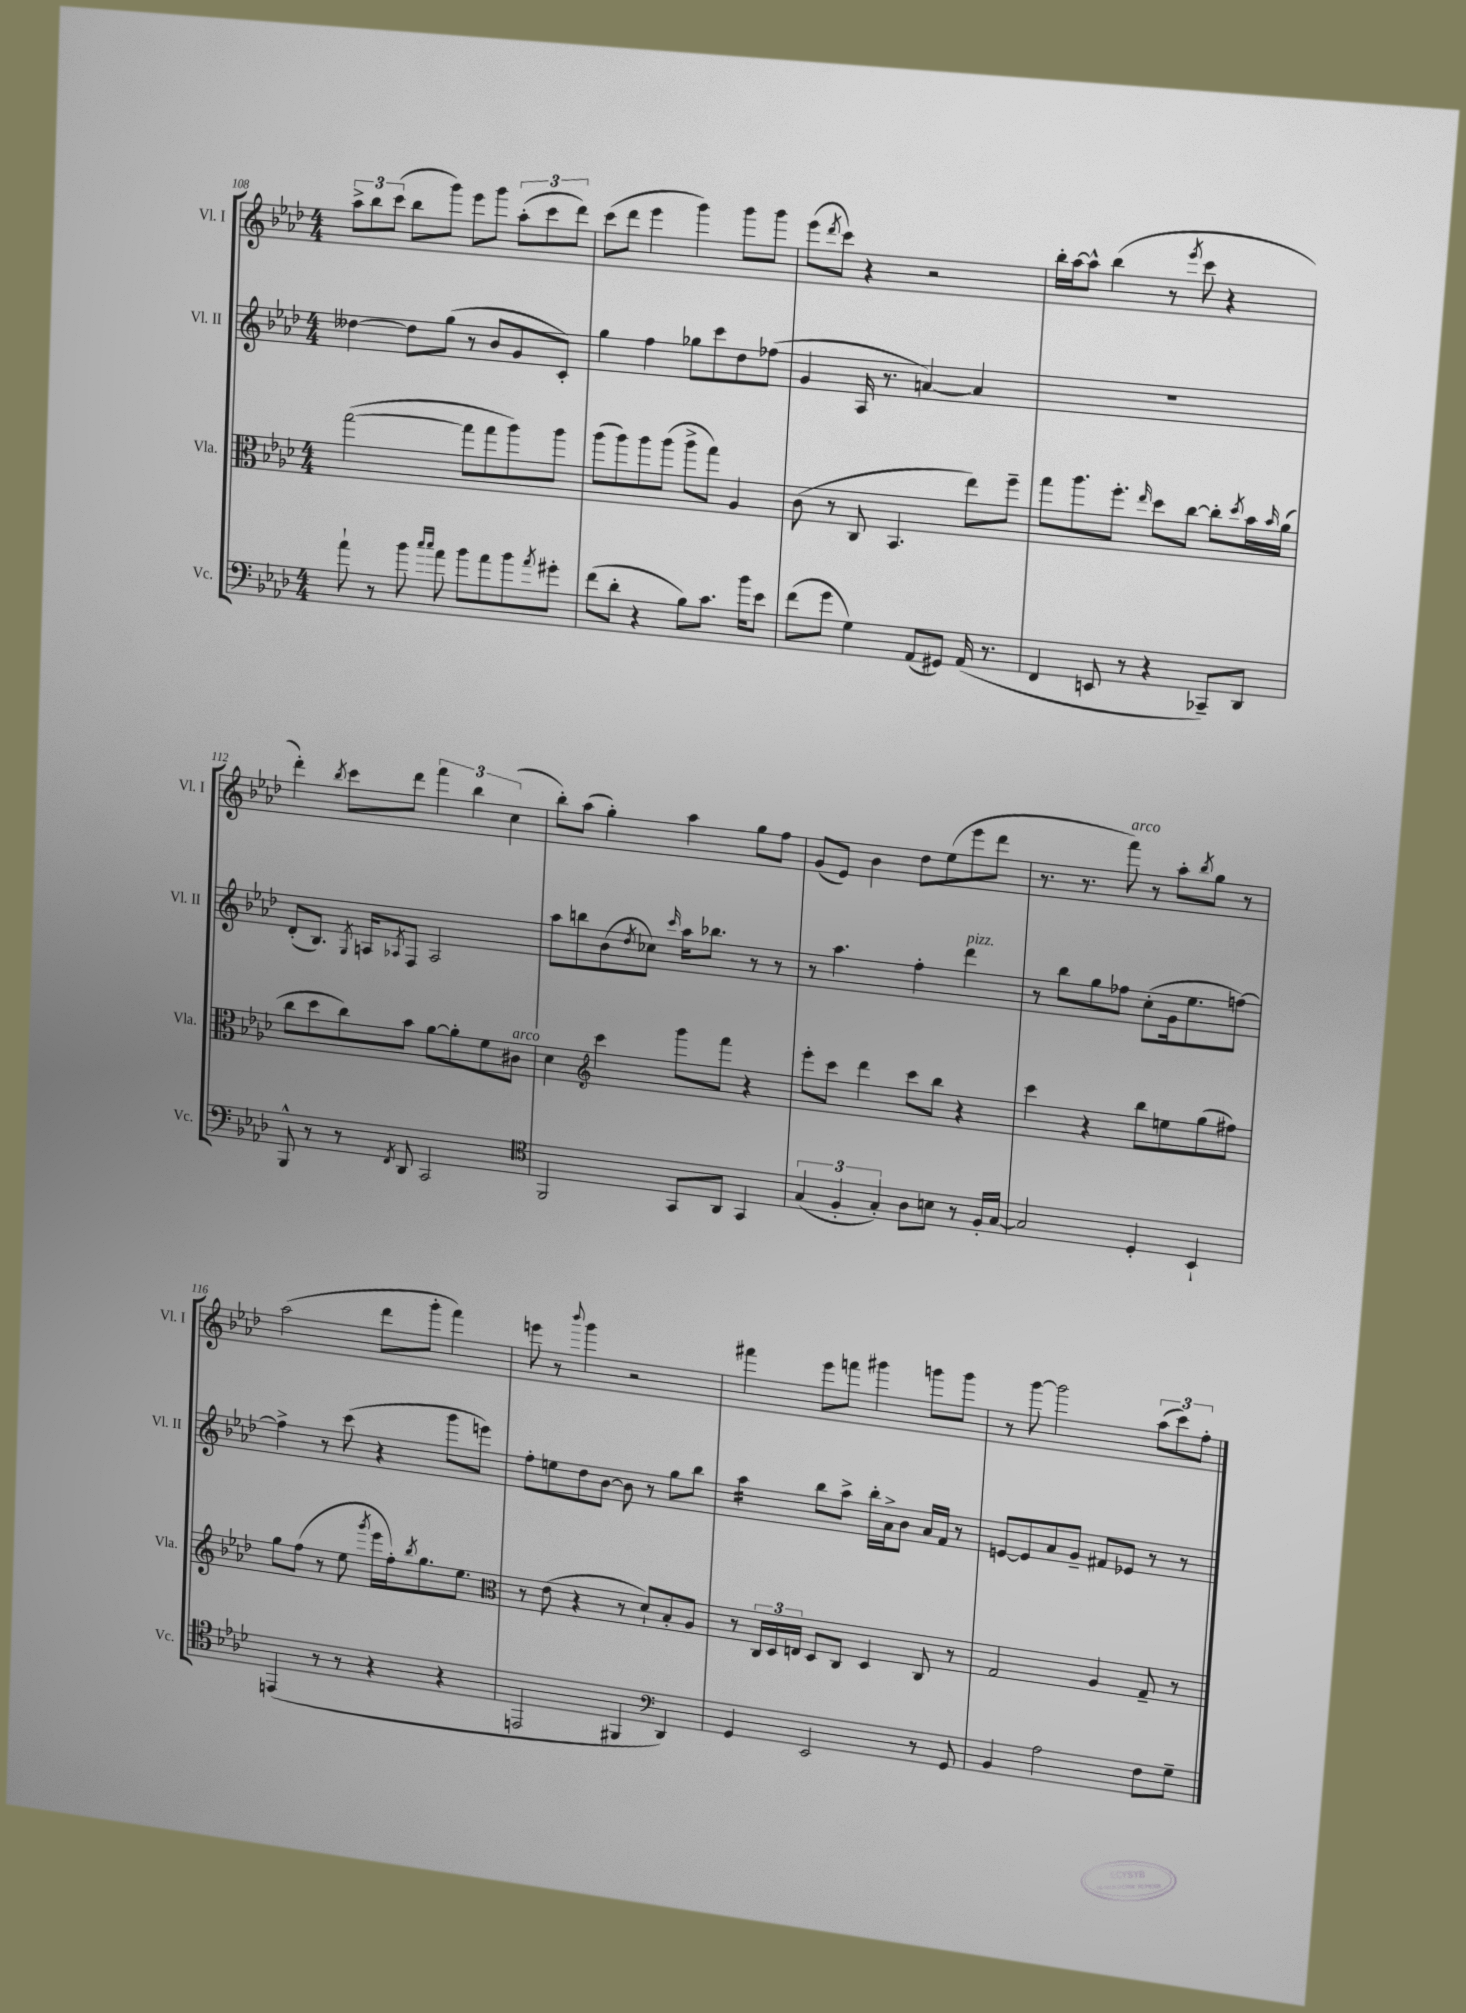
<<
\new StaffGroup <<
\new Staff = "s0" \with { instrumentName = "Vl. I" shortInstrumentName = "Vl. I" } {
    \clef treble \key aes \major \numericTimeSignature \time 4/4
    \tuplet 3/2 { aes''8-> bes''8 c'''8( } bes''8 g'''8) ees'''8 g'''8 \tuplet 3/2 { aes''8-.( c'''8 des'''8) } |
    c'''8( des'''8 ees'''4 g'''4) g'''8 g'''8 |
    ees'''8( \acciaccatura { des'''8 } c'''8) r4 r2 |
    bes''16-. aes''16~ aes''8-^ bes''4( r8 \acciaccatura { ees'''8 } c'''8 r4 |
    des'''4-.) \acciaccatura { bes''8 } c'''8 des'''8 \tuplet 3/2 { f'''4 bes''4 c''4( } |
    bes''8-.) aes''8( g''4-.) aes''4 g''8 f''8 |
    g'8( ees'8) bes'4 des''8 ees''8( ees'''8 des'''8 |
    r8. r8. f'''8^\markup { \italic "arco" }) r8 aes''8-. \acciaccatura { bes''8 } g''8 r8 |
    aes''2( des'''8 g'''8-. f'''4) |
    e'''8 r8 \appoggiatura { bes'''8 } g'''4 r2 |
    fis'''4 ees'''8 f'''8 gis'''4 g'''8 g'''8 |
    r8 g'''8~ g'''2 \tuplet 3/2 { aes''8( c'''8) f''8-. } \bar "|." |
}
\new Staff = "s1" \with { instrumentName = "Vl. II" shortInstrumentName = "Vl. II" } {
    \clef treble \key aes \major \numericTimeSignature \time 4/4
    deses''4~ deses''8 g''8( r8 bes'8 g'8 c'8-.) |
    g''4 f''4 ges''8 c'''8 des''8 fes''8( |
    g'4 aes16 r8. a'4~) a'4 |
    R1 |
    des'8-.( bes8.) \acciaccatura { g8 } a16 \acciaccatura { aes8 } f8 aes2 |
    aes''8 b''8 bes'8( \acciaccatura { des''8 } ces''8) \grace { c'''16 } aes''16 bes''8. r8 r8 |
    r8 aes''4. f''4-. des'''4^\markup { \italic "pizz." } |
    r8 bes''8 g''8 fes''8 c''8-.( g'16 ees''8. f''8~) |
    f''4-> r8 c'''8( r4 g'''8 e'''8) |
    f''8-. e''8 des''8 bes'8~ bes'8 r8 g''8 bes''8 |
    aes''4:16 bes''8 aes''8-> bes''16-. aes'16-> bes'8 aes'16 f'16 r8 |
    e'8~ e'8 aes'8 g'8-- fis'8 ees'8 r8 r8 \bar "|." |
}
\new Staff = "s2" \with { instrumentName = "Vla." shortInstrumentName = "Vla." } {
    \clef alto \key aes \major \numericTimeSignature \time 4/4
    g''2~( g''8 g''8 aes''8) aes''8 |
    aes''8( aes''8) aes''8 aes''8( aes''8-> g''8) aes4 |
    c'8( r8 c8 bes,4. ees''8) f''8-- |
    g''8 aes''8. f''8.-. \grace { ees''16 } des''8 c''8~ c''8-. \acciaccatura { des''8 } bes'16 \grace { bes'16 } aes'16( |
    c''8 des''8 c''8) bes'8 aes'8~ aes'8-. f'8 cis'8^\markup { \italic "arco" } |
    des'4 \clef treble c'''4 g'''8 f'''8 r4 |
    ees'''8-. c'''8 des'''4 c'''8 bes''8 r4 |
    c'''4 r4 bes''8 e''8 g''8( fis''8) |
    g''8 f''8( r8 ees''8 \acciaccatura { g'''8 } ees'''16 f''16-.) \acciaccatura { bes''8 } g''8. ees''8. |
    \clef alto r8 ees'8( r4 r8 des'8-!) bes8-. aes8 |
    r8 \tuplet 3/2 { c16 des16 e16 } des8 c8 des4 c8 r8 |
    g2 aes4 g8-- r8 \bar "|." |
}
\new Staff = "s3" \with { instrumentName = "Vc." shortInstrumentName = "Vc." } {
    \clef bass \key aes \major \numericTimeSignature \time 4/4
    aes'8-! r8 bes'8 \grace { c''16 c''16 } aes'8 bes'8 aes'8 bes'8 \acciaccatura { aes'8 } gis'8-. |
    f'8( des'8-. r4 bes8) c'8. bes'16 ees'8 |
    f'8( g'8 g4) aes,8( gis,8) aes,16( r8. |
    f,4 e,8 r8 r4 ces,8--) des,8 |
    bes,,8-^ r8 r8 \acciaccatura { f,8 } des,8 c,2 |
    \clef tenor f,2 g,8 aes,8 g,4 |
    \tuplet 3/2 { g4( f4-. g4-.) } aes8 b8 r8 f16-. g16~ |
    g2 des4-. bes,4-! |
    e,4( r8 r8 r4 r4 |
    e,2 fis,4 \clef bass des,4) |
    g,4 ees,2 r8 g,8 |
    bes,4 aes2 f8 g8-- \bar "|." |
}
>>
>>
\layout { \context { \Score currentBarNumber = #108 } }
